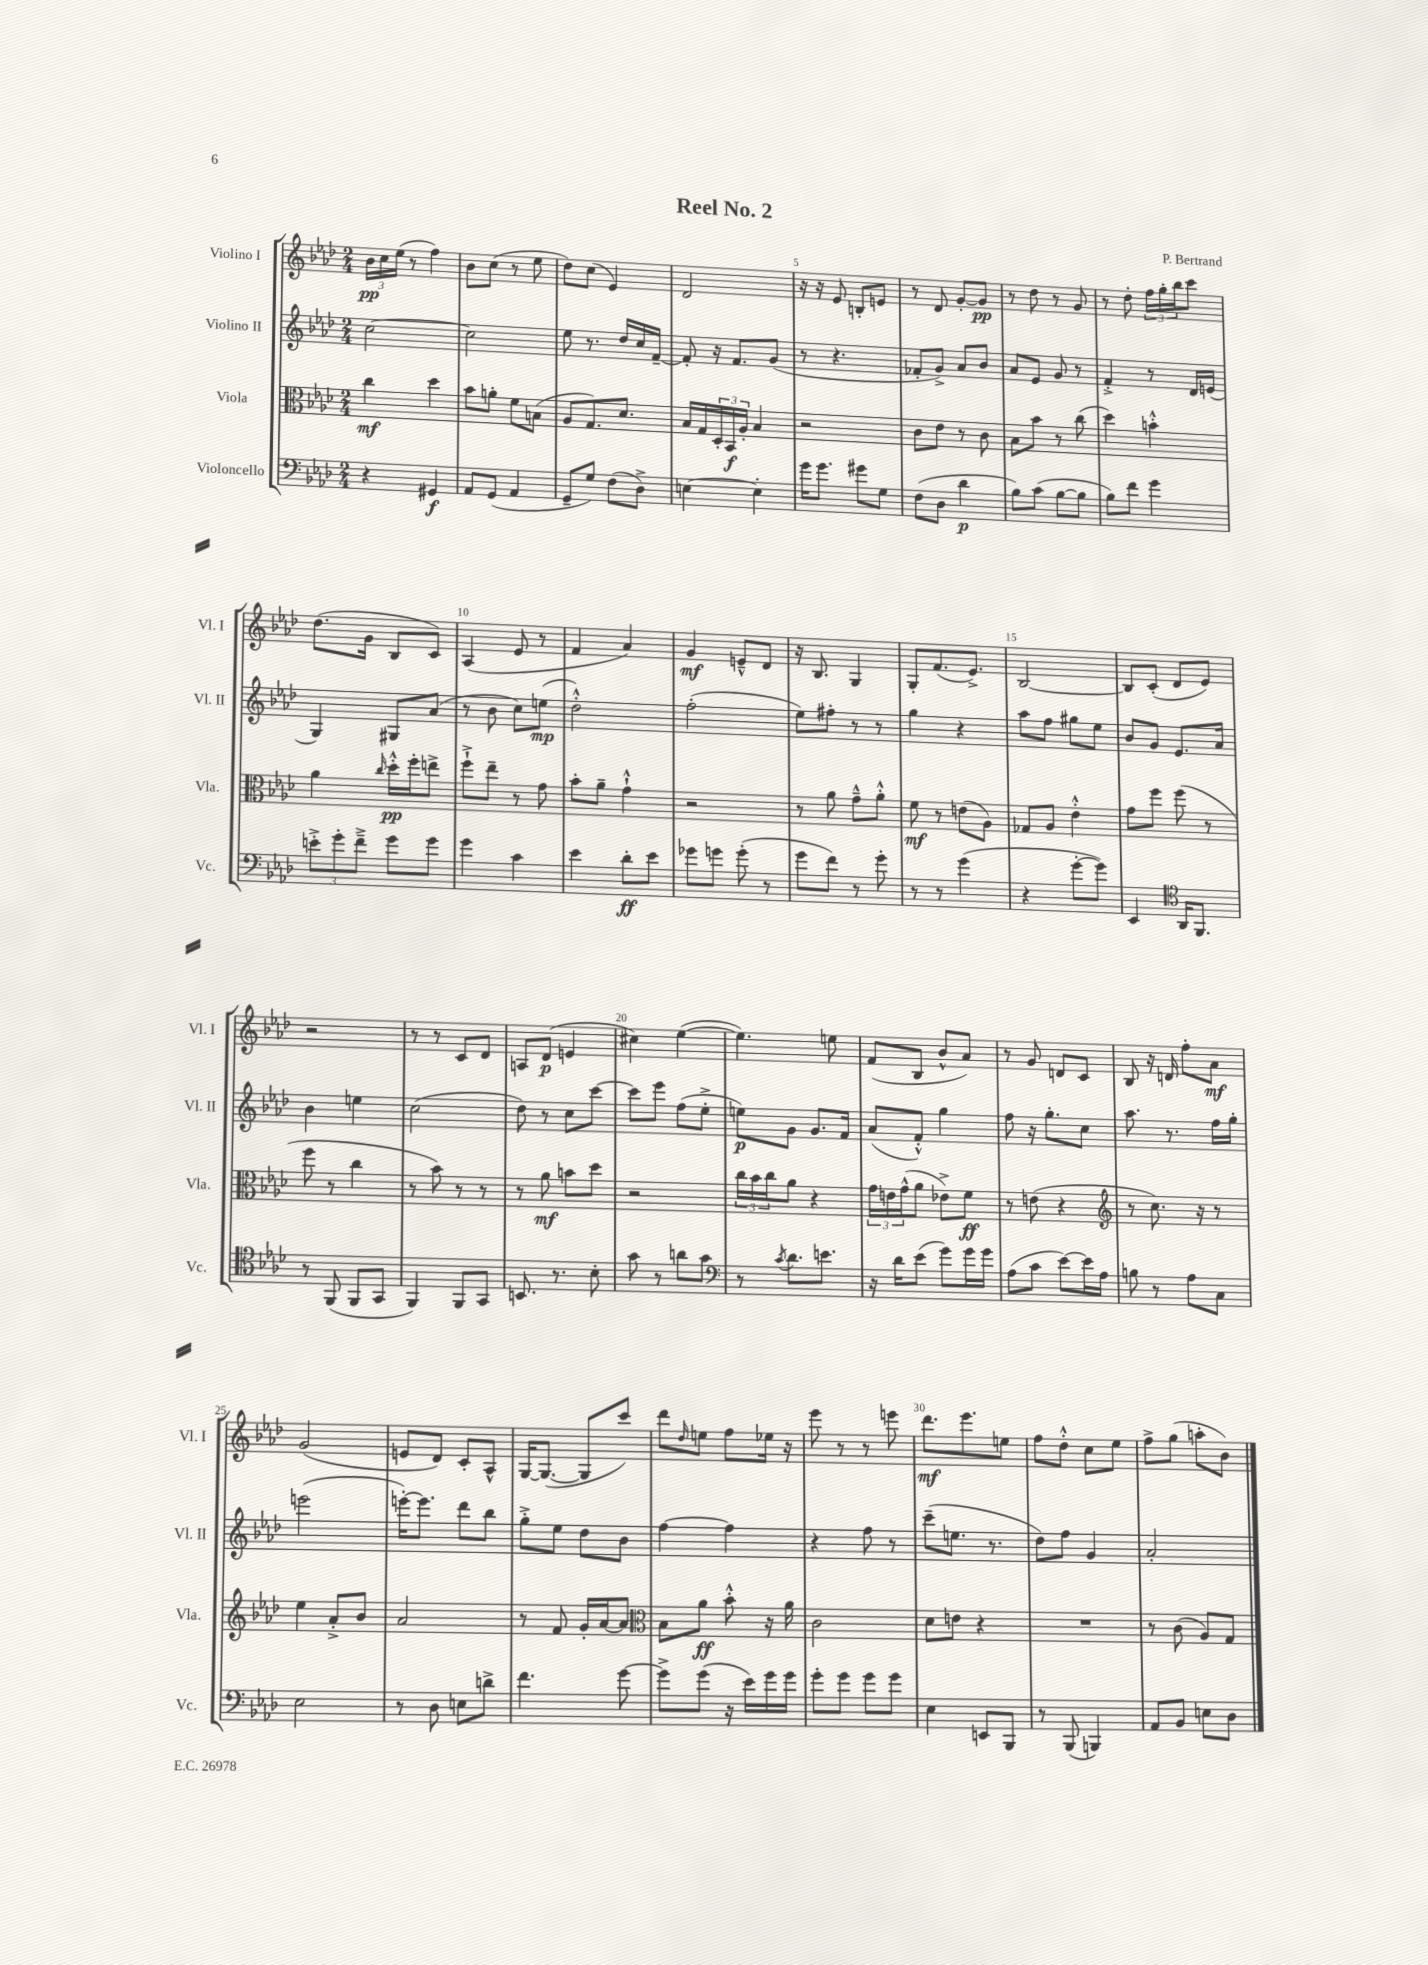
\header { title = "Reel No. 2" composer = "P. Bertrand" }
<<
\new StaffGroup <<
\new Staff = "s0" \with { instrumentName = "Violino I" shortInstrumentName = "Vl. I" } {
    \clef treble \key aes \major \numericTimeSignature \time 2/4
    \tuplet 3/2 { bes'16\pp c''16 ees''16( } r8 f''4) |
    bes'8 c''8( r8 ees''8 |
    des''8) c''8( ees'4) |
    des'2 |
    r16 r16 ees'8 b8-. e'8 |
    r8 des'8 g'8~-. g'8\pp |
    r8 des''8 r8 g'8 |
    r8 des''8-. \tuplet 3/2 { f''16 g''16-. bes''16 } c'''8 |
    des''8.( g'16 bes8 c'8) |
    aes4( ees'8 r8 |
    f'4 aes'4) |
    g'4\mf e'8---^ des'8 |
    r16 bes8. g4 |
    g8-. f'8.( ees'8.->) |
    bes2~ |
    bes8 c'8-.( des'8 ees'8) |
    r2 |
    r8 r8 c'8 des'8 |
    a8 des'8\p( e'4 |
    cis''4) ees''4~( |
    ees''4.) e''8 |
    f'8( bes8 bes'8-^ aes'8) |
    r8 g'8 d'8 c'8 |
    bes8 r16 d'16 f''8-. aes'8\mf |
    g'2( |
    e'8 des'8) c'8-. aes8-^ |
    g16~ g8.~( g8 c'''8) |
    des'''8 \grace { des''16 } e''8 f''8 ees''16 r16 |
    ees'''8 r8 r8 e'''8 |
    des'''8.\mf ees'''8. e''8 |
    f''8 des''8-.-^ c''8 ees''8 |
    f''8-> g''8( a''8-. bes'8) \bar "|." |
}
\new Staff = "s1" \with { instrumentName = "Violino II" shortInstrumentName = "Vl. II" } {
    \clef treble \key aes \major \numericTimeSignature \time 2/4
    c''2~ |
    c''2 |
    ees''8 r8. des''16 c''16 f'16~-- |
    f'8-. r16 f'8. g'8( |
    r8 r4. |
    fes'8-. g'8->) aes'8 bes'8 |
    aes'8 ees'8 g'8 r8 |
    f'4-.-> r8 des'16 e'16( |
    g4) gis8 aes'8( |
    r8 bes'8 c''8) e''8\mp( |
    des''2-.-^) |
    f''2-.( |
    ees''8) fis''8-. r8 r8 |
    g''4 r4 |
    aes''8 f''8 gis''8 ees''8 |
    bes'8 g'8 ees'8. aes'16 |
    bes'4 e''4 |
    c''2( |
    des''8) r8 c''8 c'''8~ |
    c'''8 ees'''8 f''8( ees''8-.-> |
    e''8\p) g'8 g'8. f'16 |
    aes'8( f'8-.-^) g''4 |
    f''8 r16 g''8.-. c''8 |
    aes''8. r8. f''16 g''16-. |
    e'''2( |
    e'''16~-.) e'''8. des'''8 bes''8 |
    g''8-.-> ees''8 des''8 bes'8 |
    f''4~ f''4 |
    r4 f''8 r8 |
    c'''8--( e''8. r8. |
    des''8) f''8 g'4 |
    aes'2-. \bar "|." |
}
\new Staff = "s2" \with { instrumentName = "Viola" shortInstrumentName = "Vla." } {
    \clef alto \key aes \major \numericTimeSignature \time 2/4
    c''4\mf des''4 |
    bes'8 a'8-. f'8 b8( |
    aes8 g8.) des'8. |
    bes16 g16 \tuplet 3/2 { des16-. bes,16\f aes16-. } bes4 |
    r2 |
    c'8 ees'8 r8 c'8 |
    bes8 bes'8 r8 c''8( |
    des''4) b'4-.-^ |
    aes'4 \grace { c''16 } des''16-.-^\pp f''16-. e''8-> |
    f''8-!-> ees''8-- r8 g'8 |
    bes'8-. aes'8-- g'4-!-^ |
    r2 |
    r8 aes'8 g'8---^ aes'8-.-^ |
    f'8\mf r8 e'8( aes8) |
    ges8 aes8 ees'4-.-^ |
    g'8 f''8 f''8( r8 |
    f''8 r8 c''4 |
    r8 bes'8) r8 r8 |
    r8 aes'8\mf b'8 des''8 |
    r2 |
    \tuplet 3/2 { c''16 bes'16 c''16 } aes'8 r4 |
    \tuplet 3/2 { g'16 e'16 g'16-^( } aes'8 ees'8->) f'8\ff |
    r8 e'8( r4 |
    \clef treble r8 c''8.) r16 r8 |
    ees''4 aes'8-.-> bes'8 |
    aes'2 |
    r8 f'8 g'16-. aes'16~ aes'8 |
    \clef alto bes8 aes'8\ff bes'8-.-^ r16 aes'16 |
    c'2 |
    des'8 e'8 r4 |
    R2 |
    r8 c'8( aes8) g8 \bar "|." |
}
\new Staff = "s3" \with { instrumentName = "Violoncello" shortInstrumentName = "Vc." } {
    \clef bass \key aes \major \numericTimeSignature \time 2/4
    r4 gis,4\f |
    aes,8 g,8( aes,4 |
    g,8-- g8) f8( des8->) |
    e4~ e4-. |
    g'16 g'8. gis'8 g8 |
    f8( des8 des'4\p |
    bes8) c'8( bes8~ bes8 |
    bes8) f'8 g'4 |
    \tuplet 3/2 { e'8-.-> g'8-. f'8---> } g'8 g'8 |
    g'4 c'4 |
    ees'4 des'8-.\ff ees'8 |
    ges'8 g'8 g'8-.( r8 |
    g'8 f'8) r8 g'8-. |
    r8 r8 g'4( |
    r4 g'8~-. g'8) |
    ees,4 \clef tenor aes,16 f,8. |
    r8 f,8( f,8 g,8 |
    f,4) f,8 g,8 |
    b,8. r8. bes8-. |
    g'8 r8 a'8 g'8 |
    \clef bass r8 \acciaccatura { c'8 } des'8. e'8. |
    r16 des'16 ees'8( g'8) g'16 g'16 |
    aes8( c'8 ees'8~) ees'16 aes16 |
    b8 r8 aes8 c8 |
    ees2 |
    r8 des8 e8 d'8-> |
    f'4. g'8~ |
    g'8-> g'8( r16 ees'16) g'16 g'16 |
    g'8-. g'8 g'8 g'8 |
    ees4 e,8 bes,,8 |
    r8 bes,,8( b,,4) |
    aes,8 bes,8 e8 des8 \bar "|." |
}
>>
>>
\layout { \context { \Score \override BarNumber.break-visibility = ##(#f #t #t) barNumberVisibility = #(every-nth-bar-number-visible 5) } }
